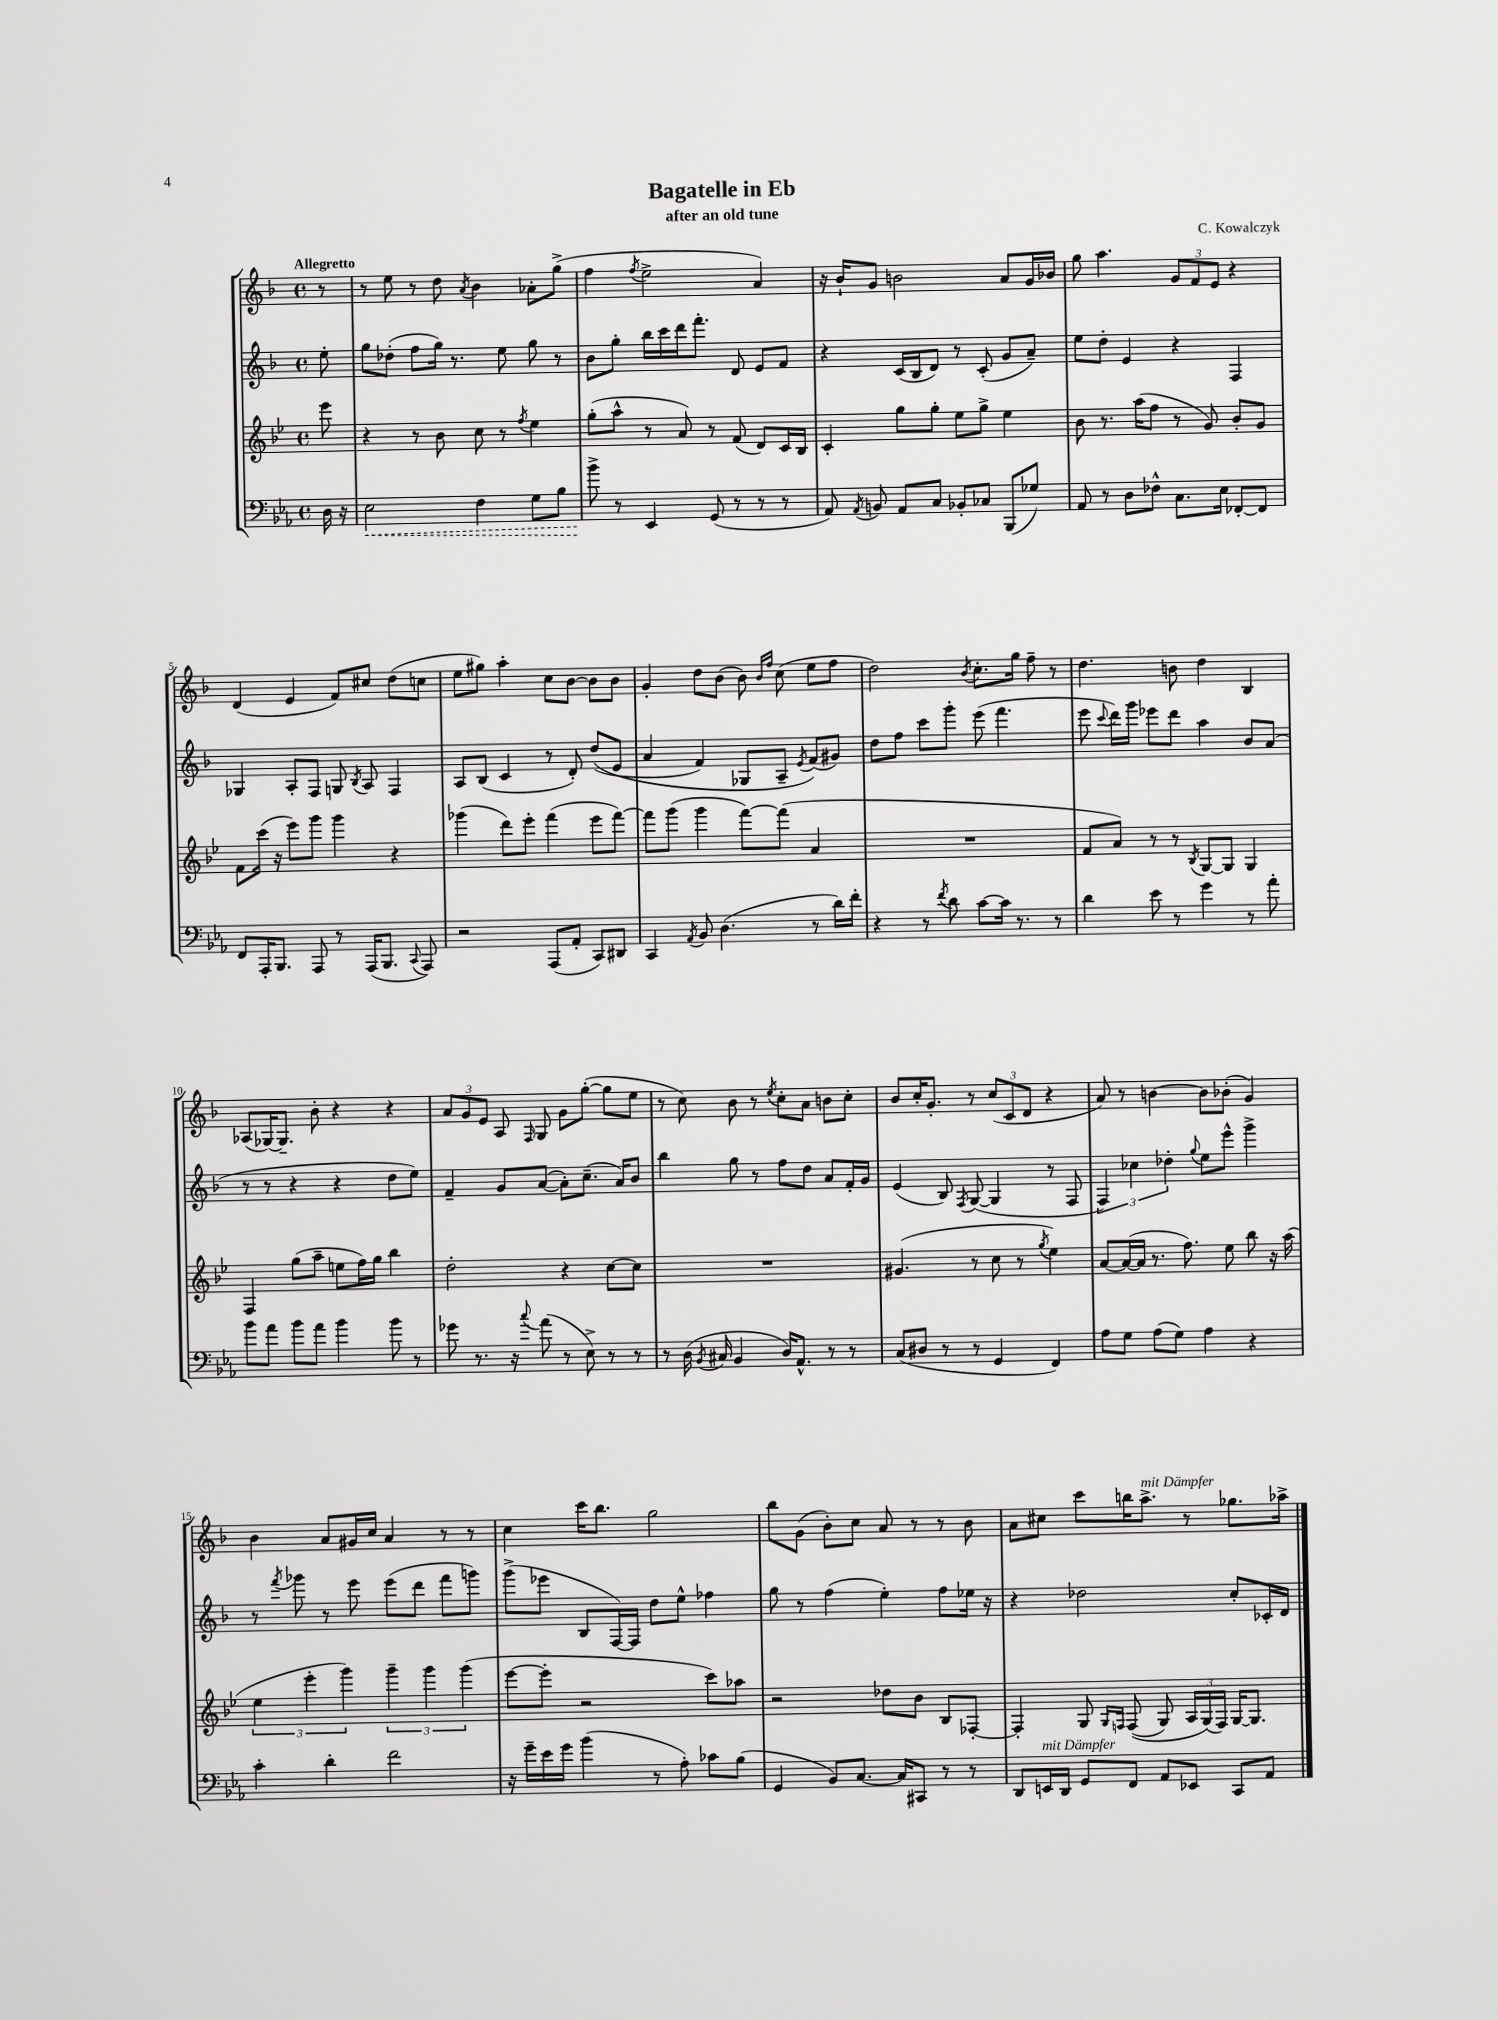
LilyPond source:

\header { title = "Bagatelle in Eb" composer = "C. Kowalczyk" subtitle = "after an old tune" }
<<
\new StaffGroup <<
\new Staff = "s0" {
    \clef treble \key f \major \defaultTimeSignature \time 4/4 \partial 8 \tempo "Allegretto"
    \autoBeamOff r8 |
    r8 e''8 r8 d''8 \acciaccatura { a'8 } bes'4 aes'8[-. g''8]->( |
    f''4 \acciaccatura { f''8 } e''2-> a'4) |
    r16 bes'16[-! g'8] b'2 a'8[ g'16 bes'16] |
    g''8 a''4. \tuplet 3/2 { g'8[ f'8 e'8] } r4 |
    d'4( e'4 f'8[) cis''8] d''8[( c''8] |
    e''8[ gis''8]) a''4-. c''8[ bes'8]~ bes'8[ bes'8] |
    g'4-. d''8[ bes'8]( bes'8) \grace { bes'16[ f''16] } c''8( e''8[ f''8] |
    d''2) \acciaccatura { bes'8 } c''8.[-. g''16] f''8-- r8 |
    d''4. b'8 d''4 bes4 |
    aes8[( ges16~) ges8.]-- bes'8-. r4 r4 |
    \tuplet 3/2 { a'8[ g'8 e'8] } a8 \grace { f16 } g8 g'8[ g''8]~-.( g''8[ e''8] |
    r8 c''8) bes'8 r8 \acciaccatura { e''8 } c''8[-. a'8] b'8[ c''8]-. |
    bes'8[ c''16-. g'8.]-. r8 \tuplet 3/2 { c''8[( c'8 d'8] } r4 |
    a'8) r8 b'4~ b'8[ bes'8]-.( g'4) |
    bes'4 a'8[ gis'16 c''16] a'4 r8 r8 |
    c''4 c'''16[ bes''8.] g''2 |
    bes''8[ g'8]( bes'8[-.) c''8] a'8 r8 r8 bes'8 |
    a'8[ cis''8] c'''8[ b''16 a''8.]->^\markup { \italic "mit Dämpfer" } r8 ges''8.[ aes''16]-> \bar "|." |
}
\new Staff = "s1" {
    \clef treble \key f \major \defaultTimeSignature \time 4/4 \partial 8
    \autoBeamOff e''8-. |
    g''8[ des''8]-.( f''8[ g''16]) r8. e''8 g''8 r8 |
    bes'8[ g''8]-. bes''16[ c'''16 d'''16 f'''8.]-. d'8 e'8[ f'8] |
    r4 c'16[( bes16 d'8]) r8 c'8-.( g'8[ a'8]--) |
    e''8[ d''8]-. e'4 r4 f4 |
    ges4 a8[-. f8] g8 \acciaccatura { bes8 } a8 f4 |
    a8[ bes8]( c'4 r8 d'8-.) d''8[(\( e'8] |
    a'4 f'4) ges8[ a8]-- \acciaccatura { e'8 } f'8[(\) gis'8]) |
    d''8[ f''8] c'''8[ g'''8]-. e'''8( f'''4. |
    e'''8 \appoggiatura { c'''8 } d'''16[) g'''16] ees'''8[ d'''8] a''4 bes'8[ a'8]( |
    r8 r8 r4 r4 d''8[ e''8]) |
    f'4-- g'8[ a'8]~( a'8[-.) c''8.]--( a'16[) bes'8] |
    bes''4 g''8 r8 f''8[ d''8] a'8[ f'16-. g'16] |
    e'4( bes8) \acciaccatura { f8 } g8~( g4 r8 f8 |
    \tuplet 3/2 { f4) ces''4 des''4-. } \appoggiatura { g''8 } e''8[ e'''8]-^ g'''4-> |
    r8 \acciaccatura { f'''8 } ges'''8 r8 e'''8 e'''8[( d'''8] f'''8[ g'''8]) |
    g'''8[->( ees'''8] bes8[ f16~) f16] d''8[ e''8]-^ fes''4 |
    g''8 r8 f''4( e''4-.) f''8[ ees''16] r16 |
    r4 des''2 c''8[-. ces'16-. d'16] \bar "|." |
}
\new Staff = "s2" {
    \clef treble \key bes \major \defaultTimeSignature \time 4/4 \partial 8
    \autoBeamOff ees'''8 |
    r4 r8 bes'8 c''8 r8 \acciaccatura { f''8 } ees''4 |
    g''8[-.( a''8]-^ r8 a'8) r8 f'8( d'8[) c'16 bes16] |
    c'4-. g''8[ g''8]-. ees''8[ g''8]-> ees''4 |
    bes'8 r8. a''16[( f''8] r8 g'8) bes'8[-. g'8] |
    f'8[ c'''16]( r16 ees'''8[) g'''8] g'''4 r4 |
    ges'''4( d'''8[) ees'''8]-. f'''4( ees'''8[ f'''8]~) |
    f'''8[ g'''8]( g'''4 f'''8[~) f'''8]( a'4 |
    R1 |
    f'8[ a'8]) r8 r8 \acciaccatura { bes8 } g8[~ g8] g4 |
    f4 g''8[( a''8]-- e''8[ f''16) g''16] bes''4 |
    d''2-. r4 c''8[~ c''8] |
    R1 |
    gis'4.( r8 c''8 r8 \acciaccatura { g''8 } ees''4) |
    a'8[~ a'16~( a'16] r8. f''8.) ees''8 bes''8 r16 a''16( |
    \tuplet 3/2 { ees''4 ees'''4-. g'''4) } \tuplet 3/2 { g'''4-- g'''4 g'''4( } |
    ees'''8[~ ees'''8]-. r2 c'''8[) aes''8] |
    r2 des''8[ bes'8] bes8[ fes8]~-. |
    fes4-. g8 \grace { g16[ f16] } f8(\( g8) \tuplet 3/2 { a16[ g16(\) f16]) } g16[~ g8.] \bar "|." |
}
\new Staff = "s3" {
    \clef bass \key ees \major \defaultTimeSignature \time 4/4 \partial 8
    \autoBeamOff d16 r16 |
    \once \override Hairpin.style = #'dashed-line ees2\< f4 g8[ bes8] |
    bes'8->\! r8 ees,4 g,8( r8 r8 r8 |
    aes,8) \acciaccatura { aes,8 } b,8 aes,8[ c8] bes,8[-. ces8] bes,,8[( ges8]) |
    aes,8 r8 d8[ fes8]-^ c8.[ ees16] fes,8[~-. fes,8] |
    f,8[ aes,,16-. bes,,8.] aes,,8 r8 aes,,16[( bes,,8.] \appoggiatura { c,8 } aes,,8) |
    r2 aes,,8[( aes,8]-. c,8[) dis,8] |
    c,4 \acciaccatura { aes,8 } bes,8 d4.( r8 d'16[) f'16]-. |
    r4 r8 \acciaccatura { f'8 } d'8 c'8[~ c'16] r8. r8 |
    d'4 ees'8 r8 g'4 r8 aes'8-. |
    bes'8[ aes'8] bes'8[ aes'8] bes'4 bes'8 r8 |
    ges'8 r8. r16 \appoggiatura { c''8 } aes'8( r8 ees8->) r8 r8 |
    r8 d16( \acciaccatura { bes,8 } cis16 bes,4 d16[) aes,8.]-^ r8 r8 |
    c8[( dis8] r8 r8 g,4 f,4) |
    aes8[ g8] aes8[( g8]) aes4 r4 |
    c'4-. d'4-. f'2 |
    r16 g'16[-- ees'16 g'16] bes'4( r8 aes8-.) ces'8[ bes8]( |
    g,4 bes,8[) c8.]~ c16[ cis,8] r8 r8 |
    d,8[ e,16^\markup { \italic "mit Dämpfer" } d,16] g,8[ f,8] aes,8[ ees,8] c,8[ aes,8] \bar "|." |
}
>>
>>
